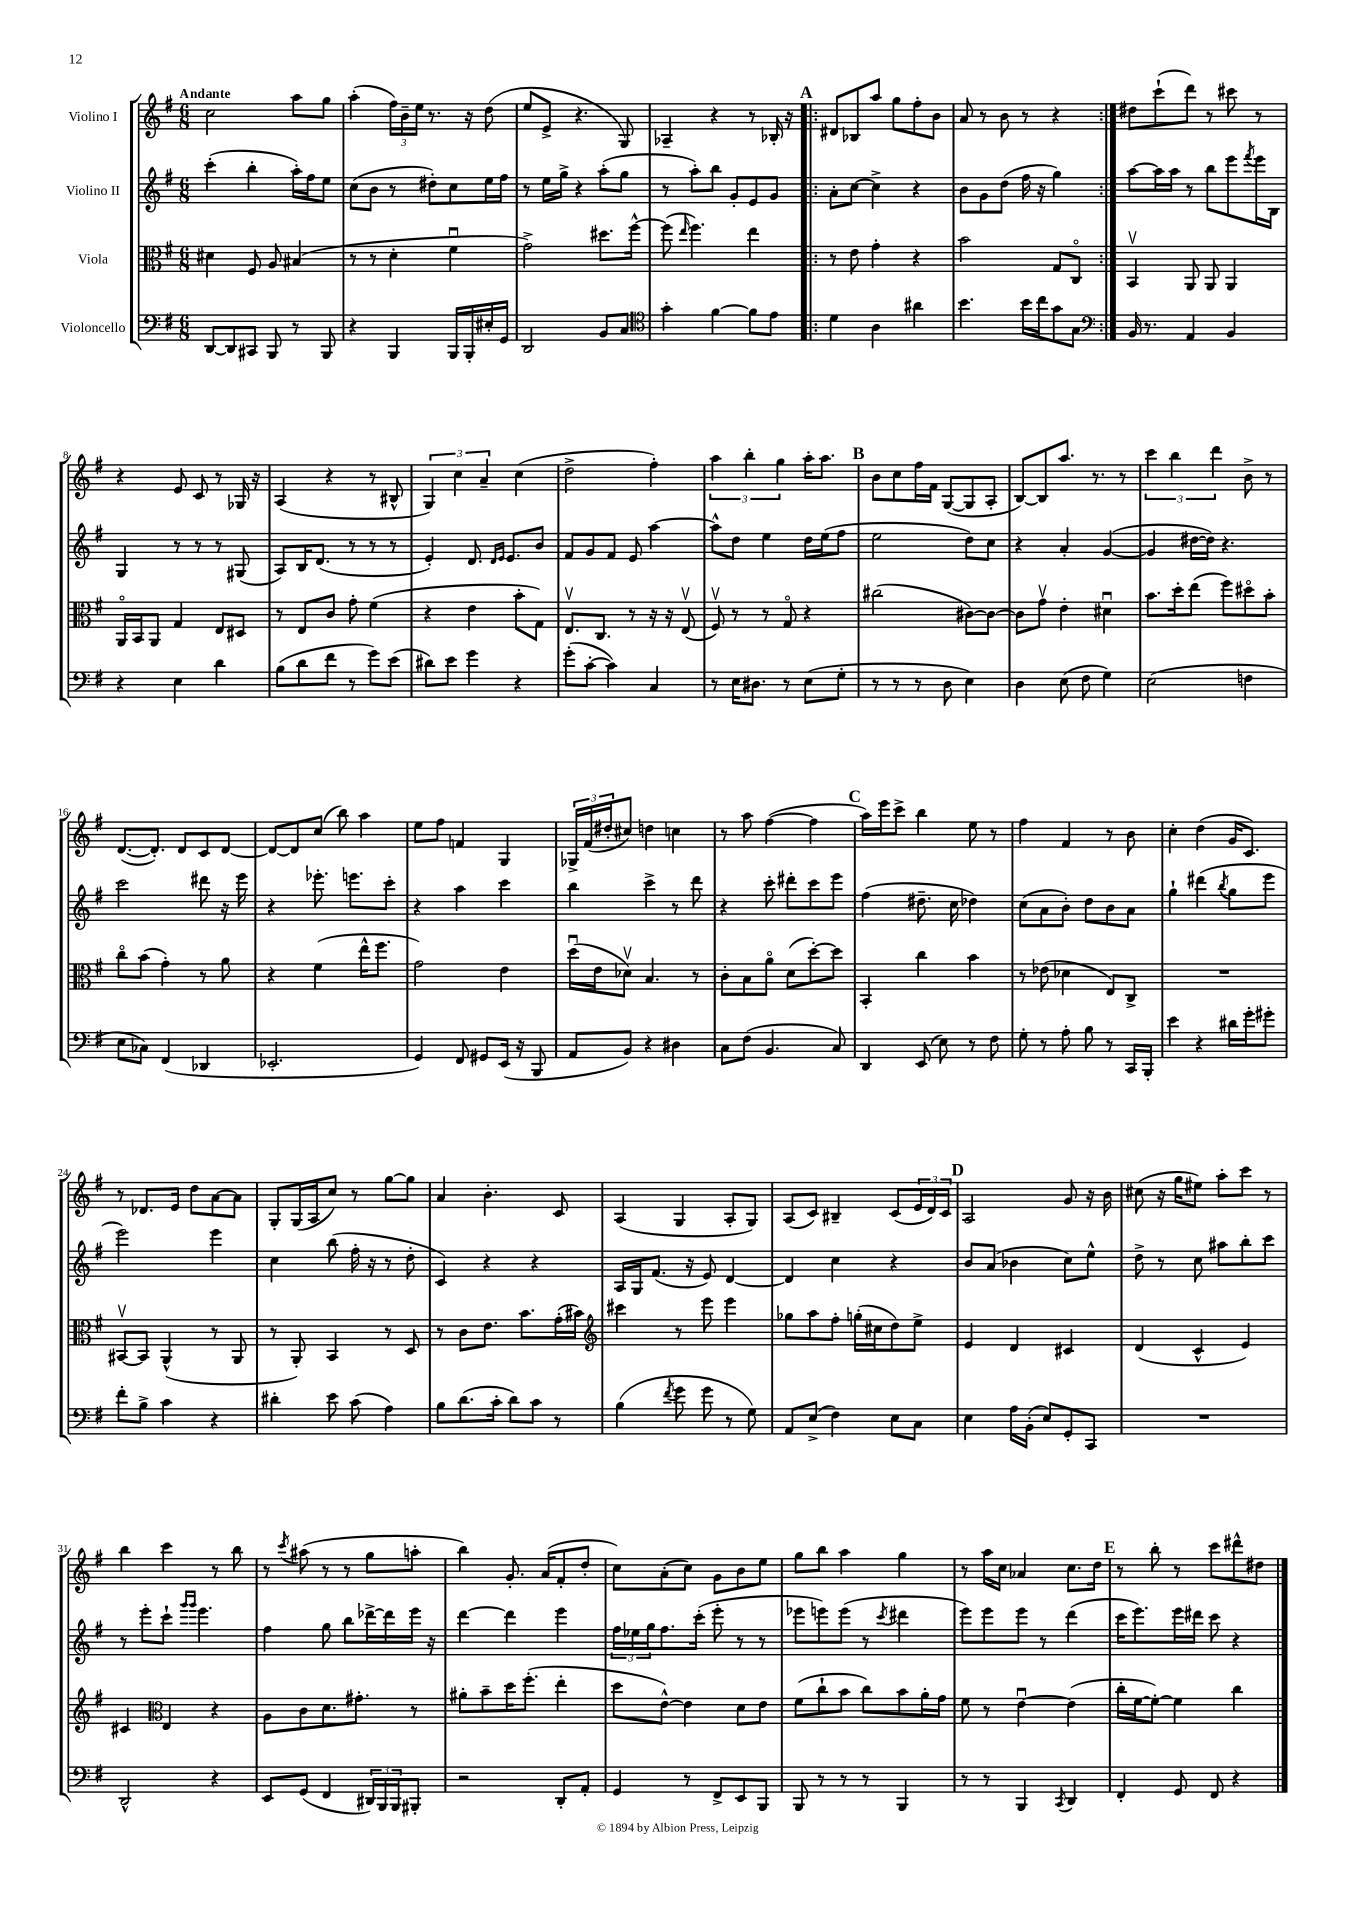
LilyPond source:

<<
\new StaffGroup <<
\new Staff = "s0" \with { instrumentName = "Violino I" } {
    \clef treble \key g \major \numericTimeSignature \time 6/8 \tempo "Andante"
    c''2 a''8 g''8 |
    a''4-.( \tuplet 3/2 { fis''16) b'16-- e''16 } r8. r16 d''8( |
    e''8 e'8-> r4. g8) |
    aes4-- r4 r8 bes16-. r16 |
    \repeat volta 2 { \mark \markup { \bold "A" } dis'8 bes8 a''8 g''8 fis''8-. b'8 |
    a'8 r8 b'8 r8 r4 | }
    dis''8 c'''8-!( d'''8) r8 cis'''8 r8 |
    r4 e'8 c'8 r8 ges16 r16 |
    a4( r4 r8 bis8-^ |
    \tuplet 3/2 { g4) c''4 a'4-- } c''4( |
    d''2-> fis''4-.) |
    \tuplet 3/2 { a''4 b''4-. g''4 } a''16-. a''8. |
    \mark \markup { \bold "B" } b'8 c''8 fis''16 fis'16 g8~( g8 a8-. |
    b8~) b8 a''8. r8. r8 |
    \tuplet 3/2 { c'''4 b''4 d'''4 } b'8-> r8 |
    d'8.~( d'8.-.) d'8 c'8 d'8~ |
    d'8~ d'8 c''8( b''8) a''4 |
    e''8 fis''8 f'4 g4 |
    \tuplet 3/2 { ges16-> fis'16( dis''16-. } cis''8) d''4 c''4 |
    r8 a''8 fis''4~( fis''4 |
    \mark \markup { \bold "C" } a''16) e'''16 c'''8-> b''4 e''8 r8 |
    fis''4 fis'4 r8 b'8 |
    c''4-. d''4( g'16 c'8.) |
    r8 des'8. e'16 d''8 a'8~ a'8 |
    g8-. g16( a16 c''8) r8 g''8~ g''8 |
    a'4 b'4.-. c'8 |
    a4( g4 a8-. g8) |
    a8( c'8) bis4-- c'8( \tuplet 3/2 { e'16 d'16) c'16 } |
    \mark \markup { \bold "D" } a2 g'8 r16 b'16 |
    cis''8( r16 g''16 eis''8) a''8-. c'''8 r8 |
    b''4 c'''4 r8 b''8 |
    r8 \acciaccatura { c'''8 } ais''8( r8 r8 g''8 a''8-. |
    b''4) g'8.-. a'16( fis'8-. d''8-. |
    c''8) a'8-.( c''8) g'8 b'8 e''8 |
    g''8 b''8 a''4 g''4 |
    r8 a''16 c''16 aes'4 c''8. d''16 |
    \mark \markup { \bold "E" } r8 b''8-. r8 c'''8 dis'''8-^ dis''8 \bar "|." |
}
\new Staff = "s1" \with { instrumentName = "Violino II" } {
    \clef treble \key g \major \numericTimeSignature \time 6/8
    c'''4-.( b''4-. a''16-.) fis''16 e''8 |
    c''8( b'8 r8 dis''8-.) c''8 e''16 fis''16 |
    r8 e''16 g''16-> r4 a''8-.( g''8 |
    r8 a''8-.) b''8 g'8-. e'8 g'8 |
    \repeat volta 2 { \mark \markup { \bold "A" } a'8-. c''8~ c''4-> r4 |
    b'8 g'8 d''8( fis''16 r16 g''4) | }
    a''8~ a''16 a''16 r8 b''8 e'''8 \acciaccatura { fis'''8 } e'''16 b16 |
    g4 r8 r8 r8 gis8( |
    a8) b16 d'8.( r8 r8 r8 |
    e'4-.) d'8. \grace { d'16 e'16 } e'8. b'8 |
    fis'8 g'8 fis'8 e'8 a''4~ |
    a''8-^ d''8 e''4 d''16 e''16( fis''8 |
    \mark \markup { \bold "B" } e''2 d''8) c''8 |
    r4 a'4-. g'4~( |
    g'4 dis''16~ dis''16) r4. |
    c'''2 dis'''8 r16 e'''16 |
    r4 ees'''8.-. e'''8. c'''8-. |
    r4 a''4 c'''4 |
    b''4 c'''4-> r8 d'''8 |
    r4 c'''8-. dis'''8-. c'''8 e'''8 |
    \mark \markup { \bold "C" } fis''4( dis''8.-- c''16 des''4) |
    c''8( a'8 b'8-.) d''8 b'8 a'8 |
    g''4-! dis'''4( \acciaccatura { b''8 } g''8 e'''8 |
    e'''2) e'''4 |
    c''4 b''8( fis''16-. r16 r8 d''8-. |
    c'4) r4 r4 |
    a16 g16 fis'8.( r16 e'8) d'4~ |
    d'4 c''4 r4 |
    \mark \markup { \bold "D" } b'8 a'8( bes'4 c''8) e''8-^ |
    d''8-> r8 c''8 ais''8 b''8-. c'''8 |
    r8 e'''8-. c'''8-! \grace { g'''16 g'''16 } e'''4. |
    fis''4 g''8 b''8 des'''16~-> des'''16 e'''16 r16 |
    d'''4~ d'''4 e'''4 |
    \tuplet 3/2 { fis''16 ees''16 g''16 } fis''8. c'''16-.( e'''8-. r8 r8 |
    ees'''8 e'''8) e'''8( r8 \acciaccatura { c'''8 } dis'''4 |
    e'''8) e'''8 e'''8 r8 d'''4( |
    \mark \markup { \bold "E" } c'''16 e'''8.) e'''16 dis'''16 c'''8 r4 \bar "|." |
}
\new Staff = "s2" \with { instrumentName = "Viola" } {
    \clef alto \key g \major \numericTimeSignature \time 6/8
    dis'4 fis8 a8 bis4( |
    r8 r8 d'4-. fis'4\downbow |
    g'2->) dis''8. fis''16~-^ |
    fis''8( \grace { e''16 } fis''4.) e''4 |
    \repeat volta 2 { \mark \markup { \bold "A" } r8 e'8 g'4-. r4 |
    b'2 g8 c8\flageolet | }
    b,4\upbow a,8 a,8 a,4 |
    a,16\flageolet b,16 a,8 g4 e8 dis8 |
    r8 e8 c'8 g'8-. fis'4( |
    r4 e'4 b'8-. g8) |
    e8.\upbow c8. r8 r16 r16 e8\upbow( |
    fis8\upbow) r8 r8 g8\flageolet r4 |
    \mark \markup { \bold "B" } cis''2( cis'8~) cis'8~ |
    cis'8 g'8\upbow e'4-. dis'4\downbow |
    b'8. d''16-. e''8( fis''8) dis''8\flageolet b'8-. |
    c''8\flageolet b'8( g'4-.) r8 a'8 |
    r4 fis'4( e''16-^ fis''8. |
    g'2) e'4 |
    d''16\downbow( e'16 des'8\upbow) b4. r8 |
    c'8-. b8 a'8\flageolet d'8( d''8~-.) d''8 |
    \mark \markup { \bold "C" } b,4-. c''4 b'4 |
    r8 ees'8( des'4 e8) c8-> |
    R2. |
    bis,8~\upbow bis,8 a,4-^( r8 a,8 |
    r8 a,8-.) b,4 r8 d8 |
    r8 c'8 e'8. b'8. g'16-.( bis'16) |
    \clef treble cis'''4 r8 e'''8 e'''4 |
    ges''8 a''8 fis''8-. g''16-.( cis''16 d''8) e''8-> |
    \mark \markup { \bold "D" } e'4 d'4 cis'4 |
    d'4( c'4-^ e'4) |
    cis'4 \clef alto e4 r4 |
    a8 c'8 d'8. gis'8.-. r8 |
    ais'8-. b'8-- d''16 fis''8.-.( e''4-. |
    d''8 e'8~-^) e'4 d'8 e'8 |
    fis'8( c''8-! b'8 c''8) b'8 a'16-. g'16 |
    fis'8 r8 e'4~\downbow e'4( |
    \mark \markup { \bold "E" } c''16-. fis'16~ fis'8~-.) fis'4 c''4 \bar "|." |
}
\new Staff = "s3" \with { instrumentName = "Violoncello" } {
    \clef bass \key g \major \numericTimeSignature \time 6/8
    d,8~ d,8 cis,8 b,,8 r8 b,,8 |
    r4 b,,4 b,,16 b,,16-. eis16-. g,16 |
    d,2 b,8 c8 |
    \clef tenor g'4-. fis'4~ fis'8 e'8 |
    \repeat volta 2 { \mark \markup { \bold "A" } d'4 a4 ais'4 |
    b'4. b'16 c''16 g'8 g8 | }
    \clef bass b,16 r8. a,4 b,4 |
    r4 e4 d'4 |
    b8( d'8 fis'8 r8 g'8) e'8( |
    dis'8) e'8 g'4 r4 |
    g'8-.( c'8~-. c'4) c4 |
    r8 e16 dis8. r8 e8( g8-. |
    \mark \markup { \bold "B" } r8 r8 r8 d8 e4) |
    d4 e8( fis8 g4) |
    e2( f4 |
    e8 ces8) fis,4( des,4 |
    ees,2.-. |
    g,4) fis,8 gis,8 e,16( r16 b,,8 |
    a,8 b,8) r4 dis4 |
    c8 fis8( b,4. c8) |
    \mark \markup { \bold "C" } d,4 e,8( e8) r8 fis8 |
    g8-. r8 a8-. b8 r8 c,16 b,,16-. |
    e'4 r4 dis'16 g'16-. gis'8-. |
    fis'8-. b8-> c'4 r4 |
    dis'4-. e'8 c'8( a4) |
    b8 d'8.( c'16-. d'8) c'8 r8 |
    b4( \acciaccatura { fis'8 } g'8 g'8 r8 g8) |
    a,8 e8->( fis4) e8 c8 |
    \mark \markup { \bold "D" } e4 a16 b,16-.( e8) g,8-. c,8 |
    R2. |
    d,2-^ r4 |
    e,8 g,8( fis,4 \tuplet 3/2 { dis,16) b,,16 b,,16 } bis,,8-. |
    r2 d,8-. a,8-. |
    g,4 r8 fis,8-> e,8 b,,8 |
    b,,8 r8 r8 r8 b,,4 |
    r8 r8 b,,4 \acciaccatura { c,8 } d,4 |
    \mark \markup { \bold "E" } fis,4-. g,8 fis,8 r4 \bar "|." |
}
>>
>>
